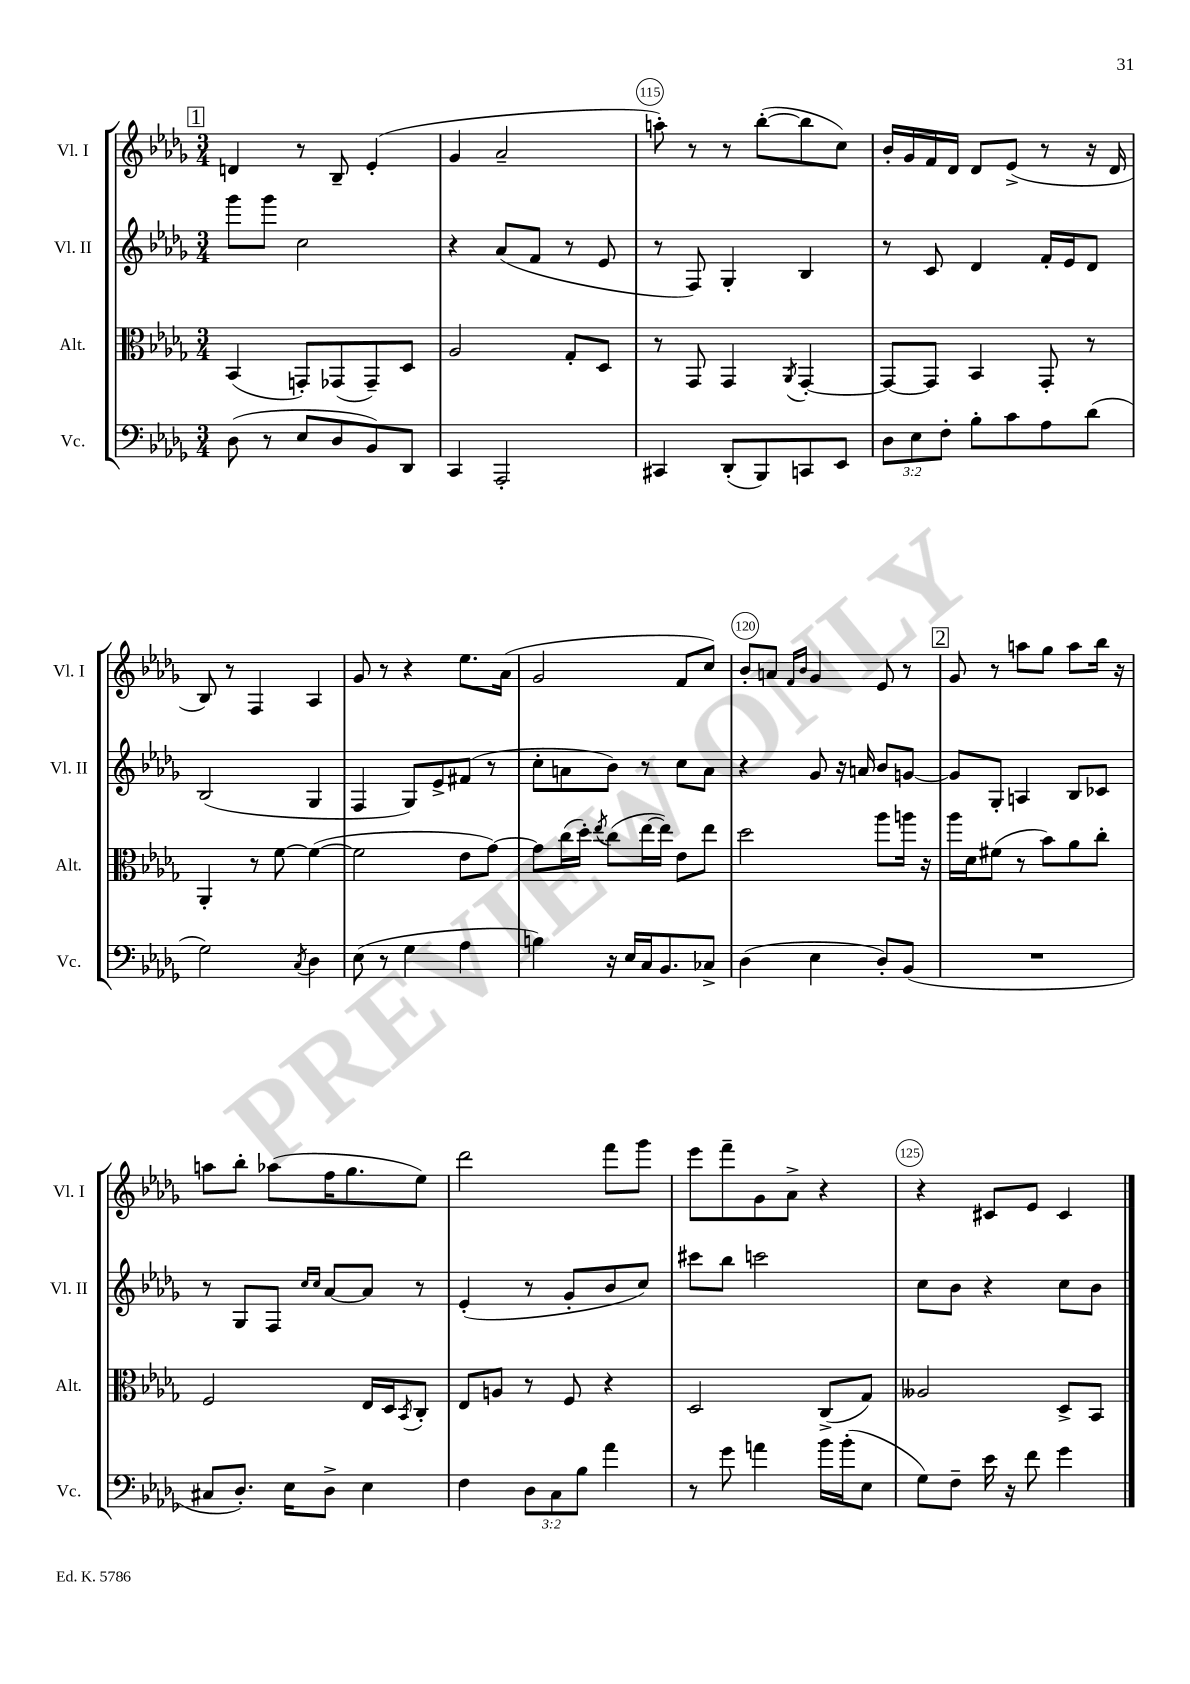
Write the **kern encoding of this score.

**kern	**kern	**kern	**kern
*staff4	*staff3	*staff2	*staff1
*clefF4	*clefC3	*clefG2	*clefG2
*k[b-e-a-d-g-]	*k[b-e-a-d-g-]	*k[b-e-a-d-g-]	*k[b-e-a-d-g-]
*M3/4	*M3/4	*M3/4	*M3/4
(8D-\	(4BB-/	8ggg-\L	4d/
8r	.	8ggg-\J	.
8E-/L	8GG'/L)	2cc\	8r
8D-/	(8GG-/	.	8B-~/
8BB-/)	8GG-~/)	.	(4e-'/
8DD-/J	8D-/J	.	.
=	=	=	=
4CC/	2A-/	4r	4g-/
2AAA-'/	.	(8a-/L	2a-~/
.	.	8f/J	.
.	8G-'/L	8r	.
.	8D-/J	8e-/	.
=	=	=	=
4CC#/	8r	8r	8aa'\)
.	8GG-/	8F/)	8r
(8DD-'/L	4GG-/	4G-'/	8r
8BBB-/)	.	.	([8bb-'\L
.	8qAA-/	.	.
8CC/	[4GG-'/	4B-/	8bb-\]
8EE-/J	.	.	8cc\J)
=	=	=	=
12D-\L	8GG-/_L	8r	16b-'/LL
.	.	.	16g-/
12E-\	.	.	.
.	8GG-/]J	8c/	16f/
12F'\J	.	.	.
.	.	.	16d-/JJ
8B-'\L	4BB-/	4d-/	8d-/L
8c\	.	.	(8e-^/J
8A-\	8GG-'/	16f'/LL	8r
.	.	16e-/J	.
(8d-\J	8r	8d-/J	16r
.	.	.	16d-/
=	=	=	=
2G-\)	4AA-'/	(2B-/	8B-/)
.	.	.	8r
.	8r	.	4F/
.	[8f\	.	.
8qC/	.	.	.
4D-\	(4f\_	4G-/	4A-/
=	=	=	=
(8E-\	2f\]	4F/	8g-/
8r	.	.	8r
4G-\	.	8G-/L)	4r
.	.	8e-^/	.
4A-\	8e-\L	(8f#/J	8.ee-\L
.	[8g-\J)	8r	.
.	.	.	(16a-\Jk
=	=	=	=
4B\)	8g-\]L	8cc'\L	2g-/
.	(16cc\L	8a\	.
.	16dd-'\JJ)	.	.
.	8qee-/	.	.
16r	(8cc\L	8b-\J)	.
16E-/LL	.	.	.
16C/J	[16ee-\L	8r	.
8.BB-/	16ee-\]JJ)	.	.
.	8e-\L	8cc\L	8f/L
8C-^/J	8ee-\J	8a\J	8cc/J)
=	=	=	=
(4D-\	2dd-\	4r	8b-'/L
.	.	.	8a/J
.	.	.	16qqf/LL
.	.	.	16qqb-/JJ
4E-\	.	8g-/	4g-/
.	.	16r	.
.	.	16a/	.
8D-'/L)	8aa-\L	8b-/L	8e-/
(8BB-/J	16aa\Jk	[8g/J	8r
.	16r	.	.
=	=	=	=
2.r	16aa-\LL	8g/]L	8g-/
.	16d-\J	.	.
.	(8f#\J	8G-'/J	8r
.	8r	4A/	8aa\L
.	8b-\L)	.	8gg-\J
.	8a-\	8B-/L	8aa\L
.	8cc'\J	8c-/J	16bb-\Jk
.	.	.	16r
=	=	=	=
8C#/L	2F/	8r	8aa\L
8.D-'/J)	.	8G-/L	8bb-'\J
.	.	8F/J	(8aa-\L
16E-\LK	.	.	.
.	.	16qqcc/LL	.
.	.	16qqcc/JJ	.
8D-^\J	.	[8a-/L	16ff\K
.	.	.	8.gg-\
4E-\	16E-/LL	8a-/]J	.
.	16D-/J	.	.
.	8qBB-/	.	.
.	8C'/J	8r	8ee-\J)
=	=	=	=
4F\	8E-/L	(4e-'/	2ddd-\
.	8A/J	.	.
12D-\L	8r	8r	.
12C\	.	.	.
.	8F/	8g-'/L	.
12B-\J	.	.	.
4a-\	4r	8b-/	8fff\L
.	.	8cc/J)	8ggg-\J
=	=	=	=
8r	2D-/	8ccc#\L	8eee-\L
8g-\	.	8bb-\J	8fff~\
4a\	.	2ccc\	8g-\
.	.	.	8a-^\J
16b-\LL	(8C^/L	.	4r
(16b-'\J	.	.	.
8E-\J	8G-/J)	.	.
=	=	=	=
8G-\L)	2A--/	8cc\L	4r
8F~\J	.	8b-\J	.
16e-\	.	4r	8c#/L
16r	.	.	.
8f\	.	.	8e-/J
4g-\	8D-^/L	8cc\L	4c#/
.	8BB-/J	8b-\J	.
==	==	==	==
*-	*-	*-	*-
